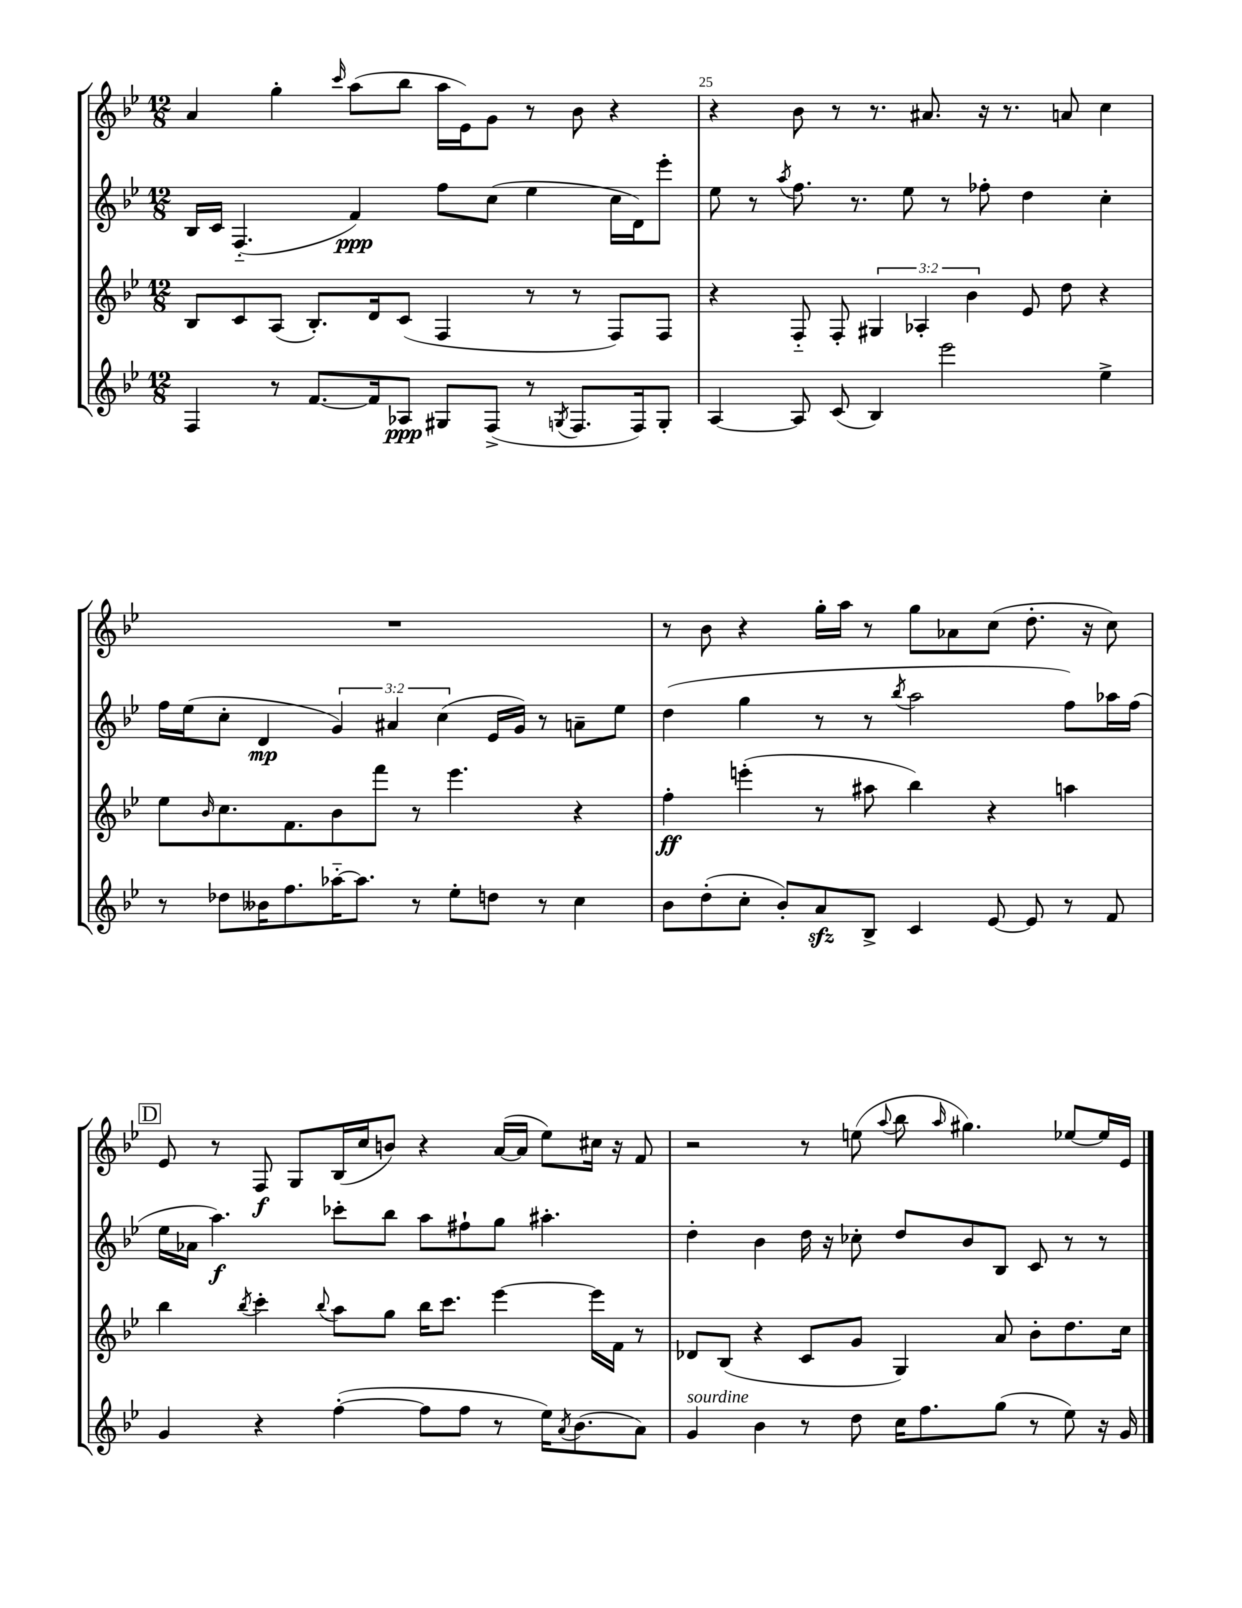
<<
\new StaffGroup <<
\new Staff = "s0" {
    \clef treble \key bes \major \numericTimeSignature \time 12/8
    a'4 g''4-. \grace { c'''16 } a''8( bes''8 a''16 ees'16) g'8 r8 bes'8 r4 |
    r4 bes'8 r8 r8. ais'8. r16 r8. a'8 c''4 |
    R1. |
    r8 bes'8 r4 g''16-. a''16 r8 g''8 aes'8 c''8( d''8.-. r16 c''8) |
    \mark \markup { \box "D" } ees'8 r8 f8\f g8 bes16( c''16 b'8) r4 a'16~( a'16 ees''8) cis''16 r16 f'8 |
    r2 r8 e''8( \appoggiatura { a''8 } bes''8 \grace { a''16 } gis''4.) ees''8~ ees''16 ees'16 \bar "|." |
}
\new Staff = "s1" {
    \clef treble \key bes \major \numericTimeSignature \time 12/8 \override Staff.TupletNumber.text = #tuplet-number::calc-fraction-text
    bes16 c'16 f4.-_( f'4\ppp) f''8 c''8( ees''4 c''16 d'16) ees'''8-. |
    ees''8 r8 \acciaccatura { a''8 } f''8. r8. ees''8 r8 fes''8-. d''4 c''4-. |
    f''16 ees''16( c''8-. d'4\mp \tuplet 3/2 { g'4) ais'4 c''4( } ees'16 g'16) r8 a'8-- ees''8 |
    d''4( g''4 r8 r8 \acciaccatura { bes''8 } a''2 f''8) aes''16 f''16( |
    \mark \markup { \box "D" } ees''16 aes'16 a''4.\f) ces'''8-. bes''8 a''8 fis''8-! g''8 ais''4.-. |
    d''4-. bes'4 d''16 r16 ces''8-. d''8 bes'8 bes8 c'8 r8 r8 \bar "|." |
}
\new Staff = "s2" {
    \clef treble \key bes \major \numericTimeSignature \time 12/8 \override Staff.TupletNumber.text = #tuplet-number::calc-fraction-text
    bes8 c'8 a8( bes8.-.) d'16 c'8( f4 r8 r8 f8) f8 |
    r4 f8-_ f8-. \tuplet 3/2 { gis4 aes4-. bes'4 } ees'8 d''8 r4 |
    ees''8 \grace { bes'16 } c''8. f'8. bes'8 f'''8 r8 ees'''4. r4 |
    f''4-.\ff e'''4-.( r8 ais''8 bes''4) r4 a''4 |
    \mark \markup { \box "D" } bes''4 \acciaccatura { bes''8 } c'''4-. \appoggiatura { bes''8 } a''8 g''8 bes''16 c'''8. ees'''4~ ees'''16 f'16 r8 |
    des'8 bes8( r4 c'8 g'8 g4) a'8 bes'8-. d''8. c''16 \bar "|." |
}
\new Staff = "s3" {
    \clef treble \key bes \major \numericTimeSignature \time 12/8
    f4 r8 f'8.~ f'16 aes8\ppp gis8 f8->( r8 \acciaccatura { g8 } f8. f16) g8-. |
    a4~ a8 c'8( bes4) ees'''2 ees''4-> |
    r8 des''8 beses'16 f''8. aes''16~-_ aes''8. r8 ees''8-. d''8 r8 c''4 |
    bes'8 d''8-.( c''8-. bes'8-.) a'8\sfz bes8-> c'4 ees'8~ ees'8 r8 f'8 |
    \mark \markup { \box "D" } g'4 r4 f''4~-.( f''8 f''8 r8 ees''16) \acciaccatura { a'8 } bes'8.( a'8) |
    g'4^\markup { \italic "sourdine" } bes'4 r8 d''8 c''16 f''8. g''8( r8 ees''8) r16 g'16 \bar "|." |
}
>>
>>
\layout { \context { \Score currentBarNumber = #24 \override BarNumber.break-visibility = ##(#f #t #t) barNumberVisibility = #(every-nth-bar-number-visible 5) } }
